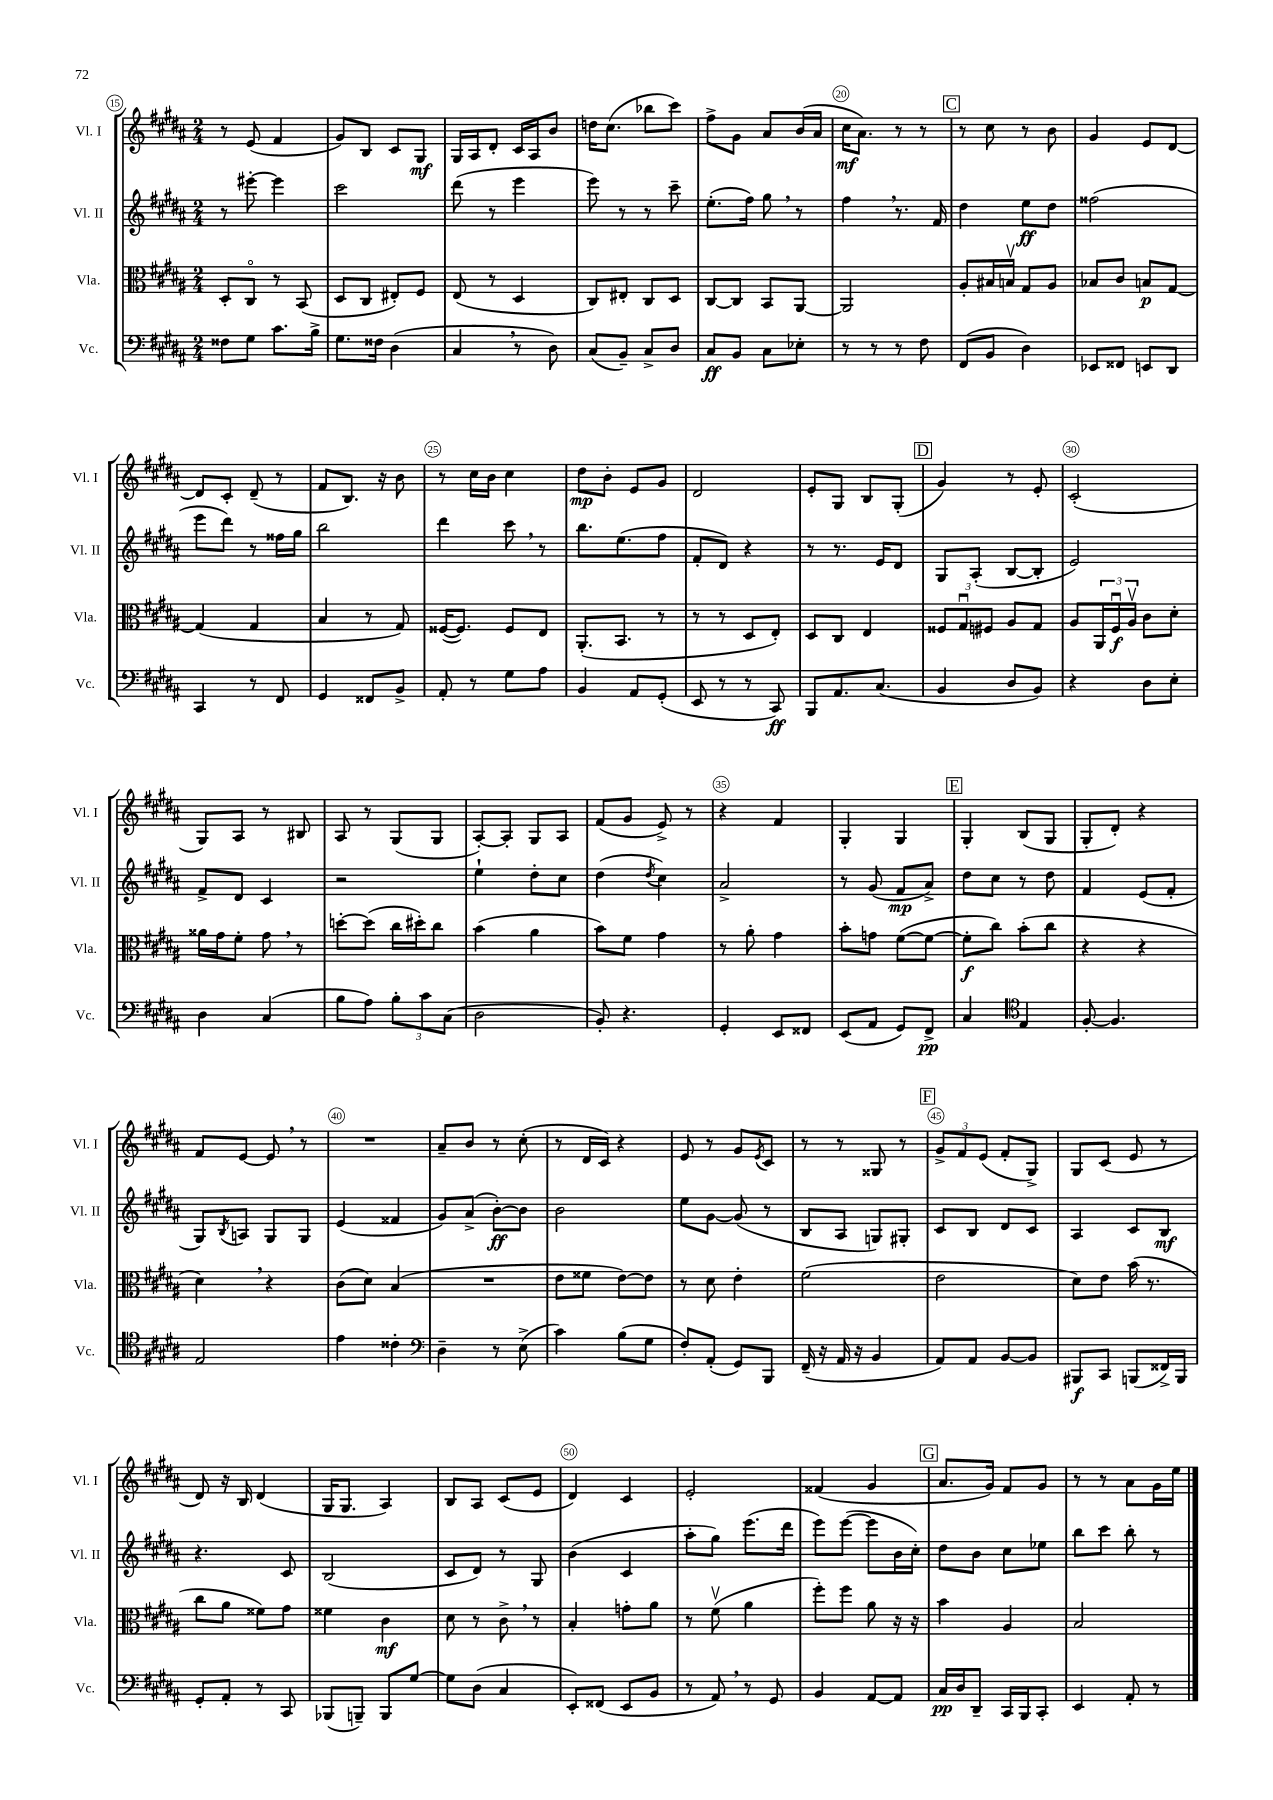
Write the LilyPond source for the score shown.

<<
\new StaffGroup <<
\new Staff = "s0" \with { instrumentName = "Vl. I" shortInstrumentName = "Vl. I" } {
    \clef treble \key b \major \numericTimeSignature \time 2/4
    r8 e'8( fis'4 |
    gis'8) b8 cis'8 gis8\mf |
    gis16 ais16 dis'8-. cis'16 ais16 b'8 |
    d''16 cis''8.( bes''8 cis'''8) |
    fis''8-> gis'8 ais'8 b'16( ais'16 |
    cis''16\mf ais'8.) r8 r8 |
    \mark \markup { \box "C" } r8 cis''8 r8 b'8 |
    gis'4 e'8 dis'8~ |
    dis'8 cis'8-. dis'8--( r8 |
    fis'8 b8.) r16 b'8 |
    r8 cis''16 b'16 cis''4 |
    dis''8\mp b'8-. e'8 gis'8 |
    dis'2 |
    e'8-. gis8 b8 gis8-.( |
    \mark \markup { \box "D" } gis'4) r8 e'8-. |
    cis'2-.( |
    gis8) ais8 r8 bis8 |
    ais8 r8 gis8( gis8 |
    ais8~-.) ais8-. gis8 ais8 |
    fis'8( gis'8 e'8->) r8 |
    r4 fis'4 |
    gis4-. gis4 |
    \mark \markup { \box "E" } gis4-. b8( gis8 |
    gis8-. dis'8-.) r4 |
    fis'8 e'8~ e'8 \breathe r8 |
    R2 |
    ais'8-- b'8 r8 cis''8-.( |
    r8 dis'16 cis'16) r4 |
    e'8 r8 gis'8 \acciaccatura { e'8 } cis'8 |
    r8 r8 gisis8 r8 |
    \mark \markup { \box "F" } \tuplet 3/2 { gis'8-> fis'8 e'8( } fis'8-. gis8->) |
    gis8 cis'8( e'8 r8 |
    dis'8) r16 b16 dis'4( |
    gis16 gis8. ais4) |
    b8 ais8 cis'8( e'8 |
    dis'4) cis'4 |
    e'2-. |
    fisis'4( gis'4 |
    \mark \markup { \box "G" } ais'8. gis'16) fis'8 gis'8 |
    r8 r8 ais'8 gis'16 e''16 \bar "|." |
}
\new Staff = "s1" \with { instrumentName = "Vl. II" shortInstrumentName = "Vl. II" } {
    \clef treble \key b \major \numericTimeSignature \time 2/4
    r8 eis'''8~-. eis'''4 |
    cis'''2 |
    dis'''8( r8 e'''4 |
    e'''8) r8 r8 cis'''8-- |
    e''8.-.( fis''16) gis''8 \breathe r8 |
    fis''4 \breathe r8. fis'16 |
    \mark \markup { \box "C" } dis''4 e''8\ff dis''8 |
    fisis''2( |
    e'''8 dis'''8) r8 fisis''16 gis''16 |
    b''2 |
    dis'''4 cis'''8 \breathe r8 |
    b''8. e''8.( fis''8 |
    fis'8-. dis'8) r4 |
    r8 r8. e'16 dis'8 |
    \mark \markup { \box "D" } gis8 ais8-.( b8~ b8-. |
    e'2) |
    fis'8-> dis'8 cis'4 |
    r2 |
    e''4-! dis''8-. cis''8 |
    dis''4( \acciaccatura { dis''8 } cis''4) |
    ais'2-> |
    r8 gis'8( fis'8\mp ais'8->) |
    \mark \markup { \box "E" } dis''8 cis''8 r8 dis''8 |
    fis'4 e'8( fis'8-. |
    gis8) \acciaccatura { b8 } a8 gis8 gis8 |
    e'4( fisis'4 |
    gis'8) ais'8->( b'8~-.\ff) b'8 |
    b'2 |
    e''8 gis'8~ gis'8( r8 |
    b8 ais8 g8) gis8-. |
    \mark \markup { \box "F" } cis'8 b8 dis'8 cis'8 |
    ais4 cis'8 b8\mf |
    r4. cis'8 |
    b2( |
    cis'8 dis'8) r8 gis8 |
    b'4( cis'4 |
    ais''8-. gis''8) e'''8.( dis'''16 |
    e'''8) e'''8~( e'''8 b'16 cis''16-.) |
    \mark \markup { \box "G" } dis''8 b'8 cis''8 ees''8 |
    b''8 cis'''8 b''8-. r8 \bar "|." |
}
\new Staff = "s2" \with { instrumentName = "Vla." shortInstrumentName = "Vla." } {
    \clef alto \key b \major \numericTimeSignature \time 2/4
    dis8-. cis8\flageolet r8 b,8( |
    dis8 cis8 eis8-.) fis8 |
    e8( r8 dis4 |
    cis8) eis8-. cis8 dis8 |
    cis8~ cis8 b,8 ais,8~ |
    ais,2 |
    \mark \markup { \box "C" } ais8-. bis16 b16\upbow gis8 ais8 |
    bes8 cis'8 b8\p gis8~ |
    gis4( gis4 |
    b4 r8 gis8) |
    fisis16~( fisis8.) fisis8 e8 |
    ais,8.-.( b,8. r8 |
    r8 r8 dis8 e8-.) |
    dis8 cis8 e4 |
    \mark \markup { \box "D" } \tuplet 3/2 { fisis8 gis8\downbow fis8 } ais8 gis8 |
    ais8 \tuplet 3/2 { ais,16 fis16\downbow\f ais16\upbow } cis'8 dis'8-. |
    aisis'16 gis'16 fis'8-. gis'8 \breathe r8 |
    d''8~-. d''8( cis''16 dis''16-.) cis''8 |
    b'4( ais'4 |
    b'8) fis'8 gis'4 |
    r8 ais'8-. gis'4 |
    b'8-. g'8 fis'8~( fis'8~ |
    \mark \markup { \box "E" } fis'8-.\f cis''8) b'8-.( cis''8 |
    r4 r4 |
    dis'4) \breathe r4 |
    cis'8( dis'8) b4( |
    R2 |
    e'8 fisis'8 e'8~) e'8 |
    r8 dis'8 e'4-. |
    fis'2( |
    \mark \markup { \box "F" } e'2 |
    dis'8) e'8 b'16( r8. |
    cis''8 ais'8 fisis'8) gis'8 |
    fisis'4 cis'4\mf |
    dis'8 r8 cis'8-> \breathe r8 |
    b4-. g'8-. ais'8 |
    r8 fis'8\upbow( ais'4 |
    fis''8-.) fis''8 ais'8 r16 r16 |
    \mark \markup { \box "G" } b'4 ais4 |
    b2 \bar "|." |
}
\new Staff = "s3" \with { instrumentName = "Vc." shortInstrumentName = "Vc." } {
    \clef bass \key b \major \numericTimeSignature \time 2/4
    fisis8 gis8 cis'8. b16-> |
    gis8. fisis16 dis4( |
    cis4 \breathe r8 dis8) |
    cis8( b,8--) cis8-> dis8 |
    cis8\ff b,8 cis8 ees8-. |
    r8 r8 r8 fis8 |
    \mark \markup { \box "C" } fis,8( b,8 dis4) |
    ees,8 fisis,8 e,8 dis,8 |
    cis,4 r8 fis,8 |
    gis,4 fisis,8 b,8-> |
    ais,8-. r8 gis8 ais8 |
    b,4 ais,8 gis,8-.( |
    e,8 r8 r8 cis,8\ff) |
    b,,8 ais,8. cis8.( |
    \mark \markup { \box "D" } b,4 dis8 b,8) |
    r4 dis8 e8-. |
    dis4 cis4( |
    b8 ais8) \tuplet 3/2 { b8-. cis'8 cis8( } |
    dis2 |
    b,8-.) r4. |
    gis,4-. e,8 fisis,8 |
    e,8( ais,8 gis,8) fis,8->\pp |
    \mark \markup { \box "E" } cis4 \clef tenor e4 |
    fis8~-. fis4. |
    e2 |
    e'4 cisis'4-. |
    \clef bass dis4-- r8 e8->( |
    cis'4) b8( gis8 |
    fis8-.) ais,8-.( gis,8) b,,8 |
    fis,16--( r16 ais,16 r16 b,4 |
    \mark \markup { \box "F" } ais,8) ais,8 b,8~ b,8 |
    bis,,8\f cis,8 b,,8( fisis,16->) b,,16 |
    gis,8-. ais,8-. r8 cis,8 |
    bes,,8( b,,8--) b,,8 gis8~ |
    gis8 dis8( cis4 |
    e,8-.) fisis,8( e,8 b,8 |
    r8 ais,8) \breathe r8 gis,8 |
    b,4 ais,8~ ais,8 |
    \mark \markup { \box "G" } cis16\pp dis16 dis,8-- cis,16 b,,16 cis,8-. |
    e,4 ais,8-. r8 \bar "|." |
}
>>
>>
\layout { \context { \Score currentBarNumber = #15 \override BarNumber.break-visibility = ##(#f #t #t) barNumberVisibility = #(every-nth-bar-number-visible 5) \override BarNumber.stencil = #(make-stencil-circler 0.1 0.3 ly:text-interface::print) } }
